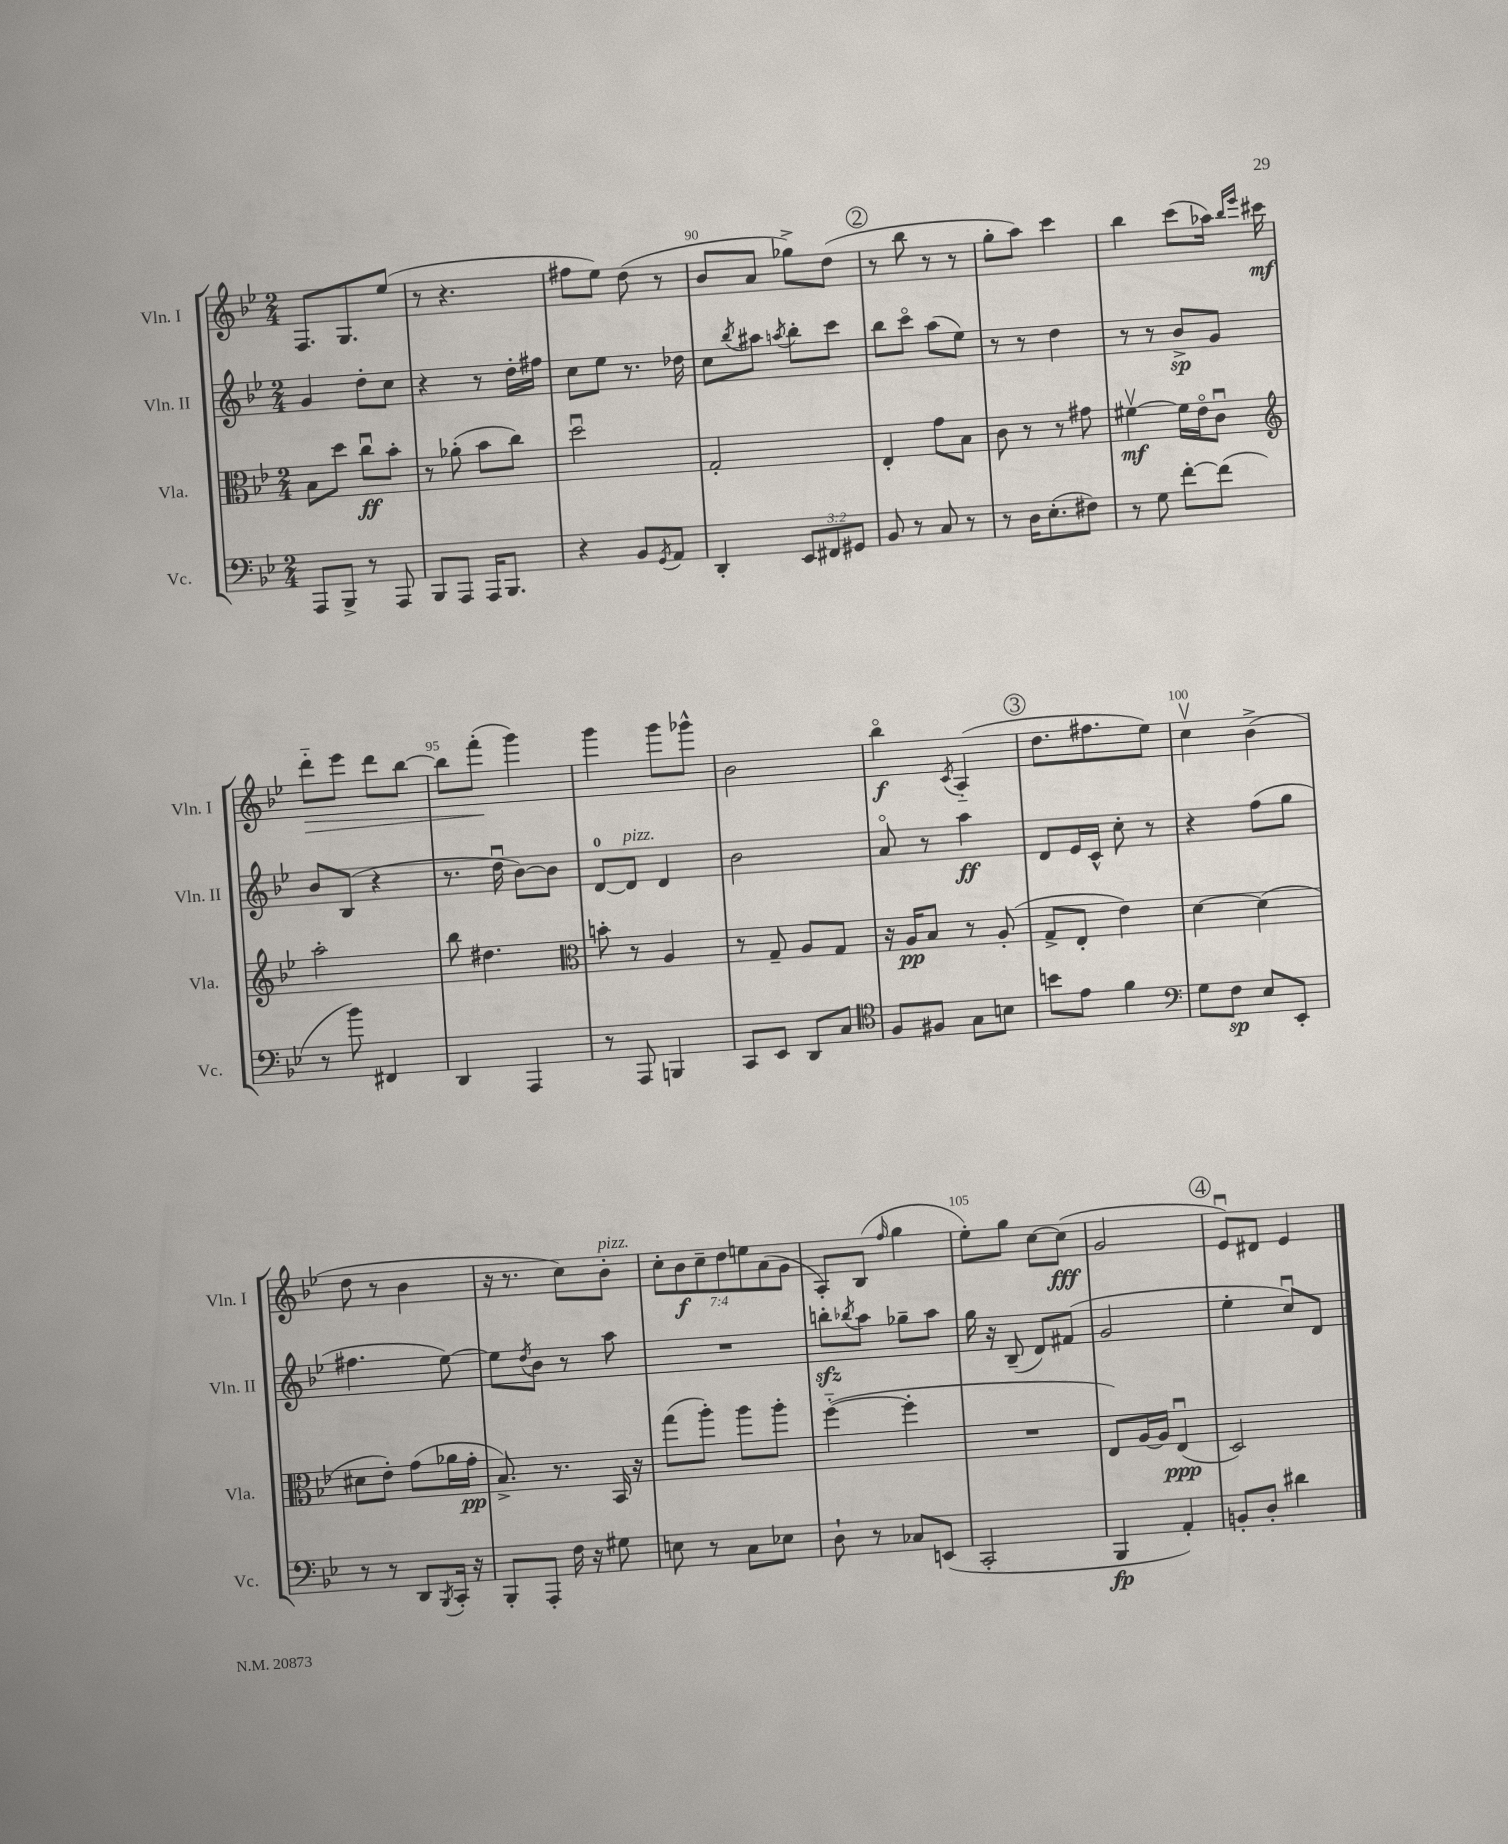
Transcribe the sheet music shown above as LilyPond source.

<<
\new StaffGroup <<
\new Staff = "s0" \with { instrumentName = "Vln. I" shortInstrumentName = "Vln. I" } {
    \clef treble \key bes \major \numericTimeSignature \time 2/4 \override Staff.TupletNumber.text = #tuplet-number::calc-fraction-text
    f8. g8. ees''8( |
    r8 r4. |
    fis''8 ees''8) d''8( r8 |
    bes'8 a'8 ges''8->) d''8( |
    \mark \markup { \circle "2" } r8 bes''8 r8 r8 |
    g''8-. a''8) c'''4 |
    bes''4 c'''8( aes''16) \grace { bes''16 ees'''16 } cis'''16\mf |
    d'''8-_\> ees'''8 d'''8 bes''8~ |
    bes''8 f'''8-.\!( g'''4) |
    g'''4 g'''8 ges'''8-^ |
    bes'2 |
    bes''4\flageolet\f \acciaccatura { c'8 } a4-_( |
    \mark \markup { \circle "3" } d''8. fis''8. ees''8) |
    c''4\upbow bes'4->( |
    d''8 r8 bes'4 |
    r16 r8. c''8) bes'8-.^\markup { \italic "pizz." } |
    \tuplet 7/4 { c''8-. bes'8\f c''8-- d''8 e''8 a'8( g'8 } |
    a8-.) bes8( \grace { f''16 } g''4 |
    ees''8-.) g''8 c''8~ c''8\fff( |
    g'2 |
    \mark \markup { \circle "4" } ees'8\downbow) dis'8 ees'4 \bar "|." |
}
\new Staff = "s1" \with { instrumentName = "Vln. II" shortInstrumentName = "Vln. II" } {
    \clef treble \key bes \major \numericTimeSignature \time 2/4
    g'4 d''8-. c''8 |
    r4 r8 d''16-. fis''16 |
    c''8 ees''8 r8. des''16 |
    c''8 \acciaccatura { bes''8 } ais''8 \acciaccatura { a''8 } bes''8-. c'''8 |
    \mark \markup { \circle "2" } bes''8 c'''8\flageolet a''8( ees''8) |
    r8 r8 d''4 |
    r8 r8 bes'8->\sp g'8 |
    bes'8 bes8( r4 |
    r8. d''16\downbow bes'8~) bes'8 |
    d'8-0~ d'8^\markup { \italic "pizz." } d'4 |
    bes'2 |
    a'8\flageolet r8 a''4\ff |
    \mark \markup { \circle "3" } d'8 ees'16 c'16-^ c''8-. r8 |
    r4 f''8( g''8 |
    fis''4. ees''8~) |
    ees''8 \acciaccatura { d''8 } bes'8 r8 a''8 |
    R2 |
    b''8-.\sfz \acciaccatura { bes''8 } a''8 ges''8-- a''8 |
    g''16 r16 bes8--( d'8) fis'8( |
    g'2 |
    \mark \markup { \circle "4" } ees''4-. c''8\downbow) d'8 \bar "|." |
}
\new Staff = "s2" \with { instrumentName = "Vla." shortInstrumentName = "Vla." } {
    \clef alto \key bes \major \numericTimeSignature \time 2/4
    bes8 d''8 c''8\downbow\ff bes'8-. |
    r8 aes'8-.( bes'8 c''8) |
    d''2\downbow |
    g2-. |
    \mark \markup { \circle "2" } ees4-. g'8 bes8 |
    c'8 r8 r8 gis'8 |
    fis'4~\upbow\mf fis'16 ees'16\flageolet c'8\downbow |
    \clef treble a''2-. |
    bes''8 dis''4. |
    \clef alto b'8-. r8 a4 |
    r8 g8-- a8 g8 |
    r16 a16\pp bes8 r8 a8-.( |
    \mark \markup { \circle "3" } g8-> ees8-. ees'4) |
    d'4~ d'4( |
    dis'8 ees'8-.) g'8( aes'16 g'16-.\pp |
    bes8.->) r8. bes,16 r16 |
    g''8( a''8-.) a''8 a''8-. |
    f''4~-_( f''4-. |
    R2 |
    ees8) a16~ a16 ees4\downbow\ppp( |
    \mark \markup { \circle "4" } d2) \bar "|." |
}
\new Staff = "s3" \with { instrumentName = "Vc." shortInstrumentName = "Vc." } {
    \clef bass \key bes \major \numericTimeSignature \time 2/4 \override Staff.TupletNumber.text = #tuplet-number::calc-fraction-text
    a,,8 bes,,8-> r8 a,,8 |
    bes,,8 a,,8 a,,16 bes,,8. |
    r4 bes,8 \acciaccatura { g,8 } a,8 |
    d,4-. \tuplet 3/2 { ees,8 fis,8 gis,8 } |
    \mark \markup { \circle "2" } bes,8 r8 c8 r8 |
    r8 d16 ees8.-.( fis8) |
    r8 g8 f'8~-. f'8( |
    r8 bes'8) fis,4 |
    d,4 a,,4 |
    r8 a,,8 b,,4 |
    c,8 ees,8 d,8 c8 |
    \clef tenor f8 fis8 g8 b8 |
    \mark \markup { \circle "3" } b'8 ees'8 f'4 |
    \clef bass g8 f8\sp ees8 ees,8-. |
    r8 r8 d,8 \acciaccatura { bes,,8 } c,16-. r16 |
    bes,,8-. a,,8-. f16 r16 gis8 |
    e8 r8 c8 ees8 |
    d8-! r8 ces8 e,8( |
    c,2-. |
    bes,,4\fp a,4-.) |
    \mark \markup { \circle "4" } b,8-. d8-. dis'4 \bar "|." |
}
>>
>>
\layout { \context { \Score currentBarNumber = #87 \override BarNumber.break-visibility = ##(#f #t #t) barNumberVisibility = #(every-nth-bar-number-visible 5) } }
